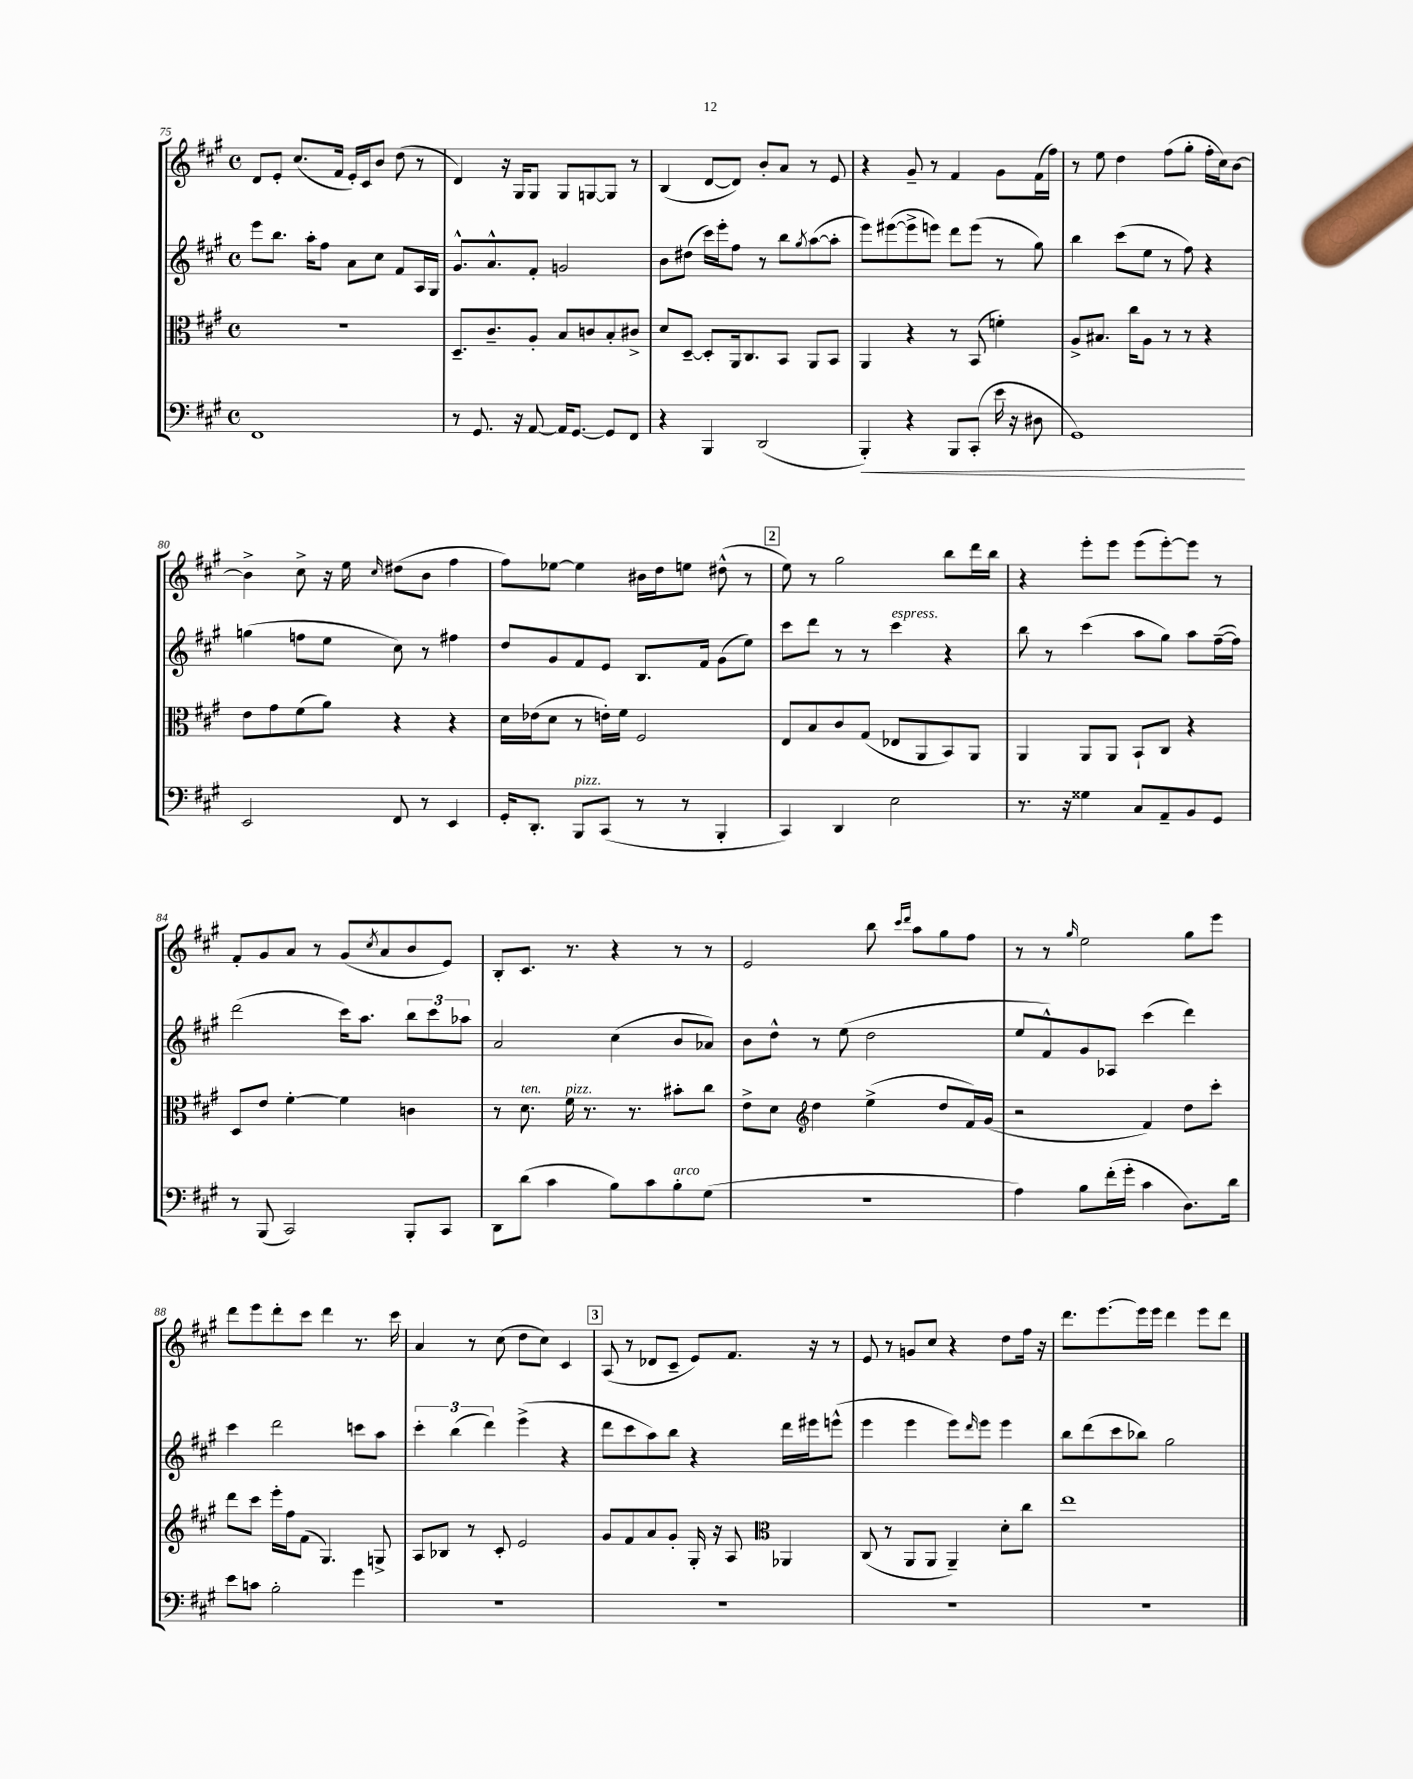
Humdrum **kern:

**kern	**dynam	**kern	**kern	**kern
*part4	*part4	*part3	*part2	*part1
*staff4	*staff4	*staff3	*staff2	*staff1
*clefF4	*	*clefC3	*clefG2	*clefG2
*k[f#c#g#]	*	*k[f#c#g#]	*k[f#c#g#]	*k[f#c#g#]
*M4/4	*	*M4/4	*M4/4	*M4/4
*met(c)	*	*met(c)	*met(c)	*met(c)
=75	=75	=75	=75	=75
1FF#	.	1r	8eee\L	8d/L
.	.	.	8.bb\J	8e'/J
.	.	.	.	(8.cc#/L
.	.	.	16aa'\KL	.
.	.	.	8ff#\J	.
.	.	.	.	16f#/Jk
.	.	.	8a\L	16e'/LL)
.	.	.	.	16c#/J
.	.	.	8cc#\J	8b/J
.	.	.	8f#/L	(8dd\
.	.	.	16A/L	8r
.	.	.	16G#/JJ	.
=76	=76	=76	=76	=76
8r	.	8.D~/L	8.g#^^/L	4d/)
8.GG#/	.	.	.	.
.	.	8.c#~/	8.a^^/	.
.	.	.	.	16r
16r	.	.	.	16G#/KL
[8AA/	.	8A'/J	8f#'/J	8G#/J
16AA/KL]	.	8B/L	2gn/	8G#/L
[8.GG#/J	.	.	.	.
.	.	8cn/	.	[8Gn/
8GG#/L]	.	8B'/	.	8G/J]
8FF#/J	.	8c#X^/J	.	8r
=77	=77	=77	=77	=77
4r	.	8d/L	8b\L	(4B/
.	.	[8D~/J	(8dd#X\J	.
4BBB/	.	8D'/L]	16ccc#\LL)	[8d/L
.	.	.	16eee'\J	.
.	.	16AA/k	8ff#\J	8d/J])
.	.	8.C#/	.	.
(2DD/	.	.	8r	8b'/L
.	.	8BB/J	8bb\L	8a/J
.	.	.	8qgg#/	.
.	.	8AA/L	([8aa\	8r
.	.	8BB/J	8aa'\J]	8e/
=78	=78	=78	=78	=78
!	!LO:HP:b	!	!	!
4BBB'/)	<	4AA/	8eee\L)	4r
.	.	.	([8eee#X\	.
4r	.	4r	8eee#^\]	8g#~/
.	.	.	8eeen\J)	8r
8BBB/L	.	8r	8ddd\L	4f#/
(8CC#'/J	.	(8BB/	(8eee\J	.
16e\	.	4fn'\)	8r	8g#\L
16r	.	.	.	.
8D#X\	.	.	8gg#\)	(16f#\L
.	.	.	.	16ff#\JJ)
=79	=79	=79	=79	=79
1GG#)	.	8A^/L	4bb\	8r
.	.	8.B#X/J	.	8ee\
.	.	.	(8ccc#\L	4dd\
.	.	16cc#\KL	.	.
.	.	8A\J	8ee\J	.
.	.	8r	8r	(8ff#\L
.	.	8r	8ff#\)	8gg#'\J
.	.	4r	4r	16ff#'\LL
.	.	.	.	16cc#\J)
.	.	.	.	[8b\J
.	[	.	.	.
!!LO:LB:g=z
=80	=80	=80	=80	=80
2EE/	.	8e\L	(4ggn\	4b^\]
.	.	8g#\	.	.
.	.	(8f#\	8ffn\L	8cc#^\
.	.	8a\J)	8ee\J	16r
.	.	.	.	16ee\
.	.	.	.	16qqcc#/
8FF#/	.	4r	8cc#\)	(8dd#X\L
8r	.	.	8r	8b\J
4EE/	.	4r	4ff#X\	4ff#\
=81	=81	=81	=81	=81
16GG#'/KL	.	16d\LL	8dd/L	8ff#\L)
8.DD'/J	.	(16e-X\J	.	.
.	.	8d\J	8g#/	[8ee-X\J
!LO:TX:a:i:t=pizz.	!	!	!	!
8BBB/L	.	8r	8f#/	4ee-\]
(8CC#/J	.	16en'\LL)	8e/J	.
.	.	16f#\JJ	.	.
8r	.	2F#/	8.B/L	16b#X\LL
.	.	.	.	16dd\J
8r	.	.	.	8een\J
.	.	.	16f#/Jk	.
4BBB'/	.	.	(8g#\L	(8dd#X^^\
.	.	.	8ee\J)	8r
!!LO:REH:place=s1:t=2
=82	=82	=82	=82	=82
4CC#/)	.	8E/L	8ccc#\L	8ee\)
.	.	8B/	8ddd\J	8r
4DD/	.	8c#/	8r	2gg#\
.	.	(8G#/J	8r	.
!	!	!	!LO:TX:a:i:t=espress.	!
2E\	.	8E-X/L	4ccc#\	.
.	.	8AA/	.	.
.	.	8BB/)	4r	8bb\L
.	.	8AA/J	.	16ddd\L
.	.	.	.	16bb\JJ
=83	=83	=83	=83	=83
8.r	.	4AA/	8bb\	4r
.	.	.	8r	.
16r	.	.	.	.
4G##X\	.	8AA/L	(4ccc#\	8eee'\L
.	.	8AA/J	.	8eee\J
8C#/L	.	8BB`/L	8aa\L	(8eee\L
8AA~/	.	8C#/J	8gg#\J)	[8eee'\)
8BB/	.	4r	8aa\L	8eee\J]
8GG#/J	.	.	([16ff#~\L	8r
.	.	.	16ff#\JJ])	.
!!LO:LB:g=z
=84	=84	=84	=84	=84
8r	.	8D/L	(2ddd\	8f#'/L
(8BBB/	.	8e/J	.	8g#/
2CC#/)	.	[4f#'\	.	8a/J
.	.	.	.	8r
.	.	4f#\]	16ccc#\KL)	(8g#/L
.	.	.	8.aa\J	.
.	.	.	.	8qcc#/
.	.	.	.	8a/
8BBB'/L	.	4cn\	12bb\L	8b/
.	.	.	12ccc#\	.
8CC#/J	.	.	.	8e/J)
.	.	.	12aa-X\J	.
=85	=85	=85	=85	=85
8DD\L	.	8r	2a/	8B'/L
!	!	!LO:TX:a:i:t=ten.	!	!
(8d\J	.	8.d\	.	8.c#/J
4c#\	.	.	.	.
!	!	!LO:TX:a:i:t=pizz.	!	!
.	.	16f#\	.	8.r
.	.	8.r	.	.
8B\L)	.	.	(4cc#\	4r
.	.	8.r	.	.
8c#\	.	.	.	.
!LO:TX:a:i:t=arco	!	!	!	!
8B'\	.	8b#X'\L	8b/L	8r
(8G#\J	.	8cc#\J	8a-X/J)	8r
=86	=86	=86	=86	=86
1r	.	8e^\L	8b\L	2e/
.	.	8d\J	8dd^^\J	.
*	*	*clefG2	*	*
.	.	4dd\	8r	.
.	.	.	(8ee\	.
.	.	(4ee^\	2dd\	8bb\
.	.	.	.	16qqccc#/LL
.	.	.	.	16qqddd/JJ
.	.	.	.	8aa\L
.	.	8dd/L	.	8gg#\
.	.	16f#/L)	.	8ff#\J
.	.	(16g#/JJ	.	.
=87	=87	=87	=87	=87
4A\)	.	2r	8ee/L	8r
.	.	.	8f#^^/)	8r
.	.	.	.	16qqgg#/
8B\L	.	.	8g#/	2ee\
(16f#'\L	.	.	8A-X/J	.
16g#'\JJ	.	.	.	.
4c#\	.	4f#/)	(4ccc#\	.
8.D\L)	.	8dd\L	4ddd\)	8gg#\L
.	.	8ccc#'\J	.	8eee\J
16d\Jk	.	.	.	.
!!LO:LB:g=z
=88	=88	=88	=88	=88
8e\L	.	8ddd\L	4ccc#\	8ddd\L
8cn\J	.	8ccc#\J	.	8eee\
2B'\	.	16eee'\LL	2ddd\	8ddd'\
.	.	16ff#\J	.	.
.	.	(8f#\J	.	8ccc#\J
.	.	4.G#/)	.	4ddd\
4g#\	.	.	8cccn\L	8.r
.	.	8Gn^/	8aa\J	.
.	.	.	.	16ccc#\
=89	=89	=89	=89	=89
1r	.	8A/L	6ccc#'\	4a/
.	.	8B-X/J	.	.
.	.	.	(6bb\	.
.	.	8r	.	8r
.	.	.	6ddd\)	.
.	.	8c#'/	.	(8cc#\
.	.	2e/	(4eee^\	8dd\L
.	.	.	.	8cc#\J)
.	.	.	4r	4c#/
!!LO:REH:place=s1:t=3
=90	=90	=90	=90	=90
1r	.	8g#/L	8ddd\L	(8A/
.	.	8f#/	8ccc#\	8r
.	.	8a/	8aa\)	8d-X/L
.	.	8g#'/J	8bb\J	8c#~/J
.	.	16G#'/	4r	8e/L)
.	.	16r	.	.
.	.	8A/	.	8.f#/J
*	*	*clefC3	*	*
.	.	4AA-X/	16ddd\LL	.
.	.	.	16eee#X\J	16r
.	.	.	(8eeen^^\J	8r
=91	=91	=91	=91	=91
1r	.	(8C#/	4eee\	8e/
.	.	8r	.	8r
.	.	8AA/L	4eee\	8gn/L
.	.	8AA/J	.	8cc#/J
.	.	4AA~/)	8eee\L)	4r
.	.	.	16qqddd/	.
.	.	.	8eee\J	.
.	.	8d'\L	4eee\	8dd\L
.	.	8cc#\J	.	16ff#\Jk
.	.	.	.	16r
=92	=92	=92	=92	=92
1r	.	1ee	8bb\L	8.ddd\L
.	.	.	(8ddd\	.
.	.	.	.	[8.eee\
.	.	.	8ccc#\	.
.	.	.	8bb-X\J)	16eee\L]
.	.	.	.	16eee\JJ
.	.	.	2gg#\	4ddd\
.	.	.	.	8eee\L
.	.	.	.	8ddd\J
==	==	==	==	==
*-	*-	*-	*-	*-
